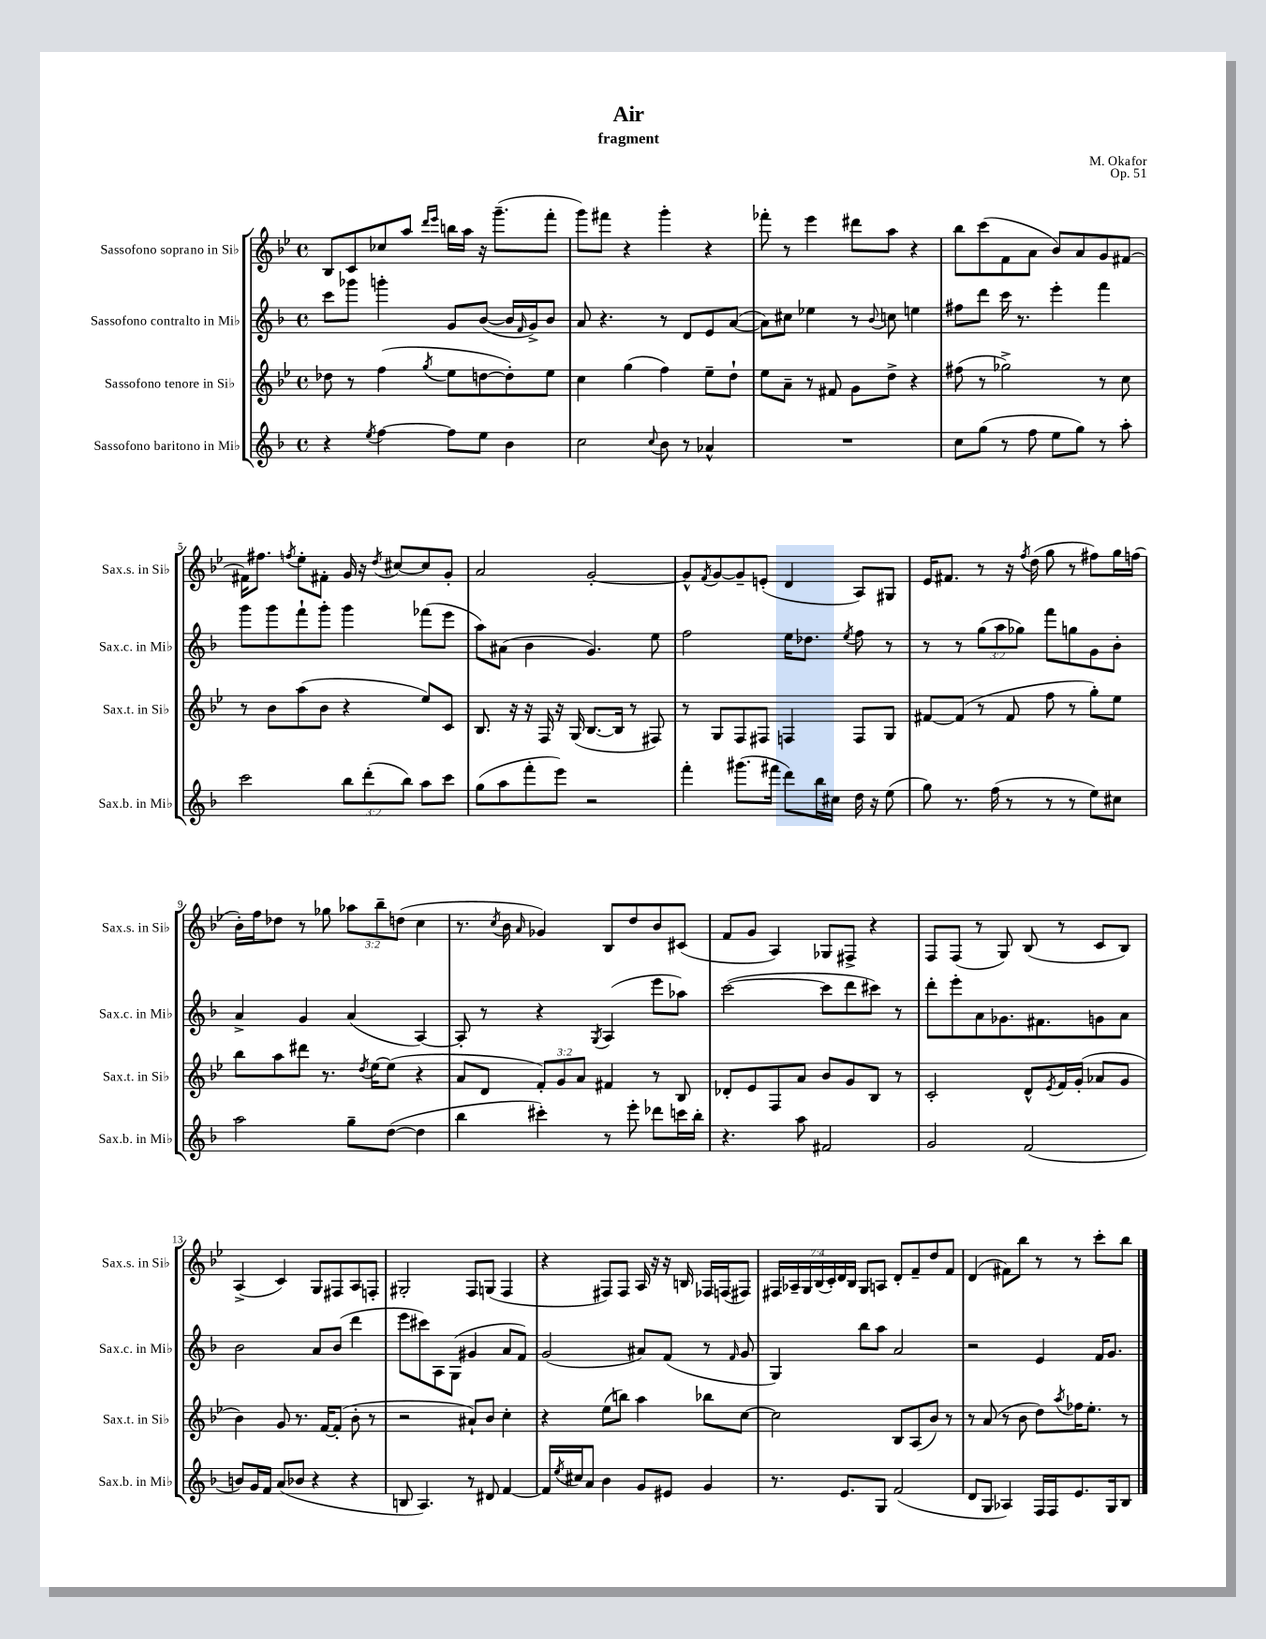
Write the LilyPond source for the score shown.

\header { title = "Air" composer = "M. Okafor" subtitle = "fragment" opus = "Op. 51" }
<<
\new StaffGroup <<
\new Staff = "s0" \with { instrumentName = "Sassofono soprano in Sib" shortInstrumentName = "Sax.s. in Sib" } {
    \clef treble \key bes \major \defaultTimeSignature \time 4/4 \override Staff.TupletNumber.text = #tuplet-number::calc-fraction-text
    bes8 c'8 ces''8 a''8 \grace { d'''16 ees'''16 } b''16 a''16 r16 g'''8.--( f'''8-. |
    g'''8) fis'''8 r4 g'''4-. r4 |
    fes'''8-. r8 ees'''4 dis'''8 a''8 r4 |
    bes''8 c'''8( f'8 a'8 bes'8) a'8 g'8 fis'8~ |
    fis'16 fis''8. \acciaccatura { f''8 } ees''8-. fis'8-. g'16 r16 \acciaccatura { d''8 } cis''8~ cis''8 g'8-. |
    a'2 g'2~-. |
    g'8-^ \acciaccatura { f'8 } g'8~ g'8-- e'8-.( d'4 a8) gis8 |
    ees'16 fis'8. r8 r16 \acciaccatura { f''8 } d''16( g''8 r8 fis''8) g''16 f''16( |
    bes'16-.) f''16 des''8 r8 ges''8 \tuplet 3/2 { aes''8 bes''8-- d''8( } c''4 |
    r8. \acciaccatura { c''8 } bes'16 \grace { a'16 } ges'4) bes8 d''8 bes'8 cis'8( |
    f'8 g'8 a4) ges8 fis8-> r4 |
    f8 f8( r8 g8) bes8( r8 c'8 bes8) |
    a4->( c'4) g8 fis8 a8 f8-. |
    gis2-. f8 g8( f4 |
    r4 fis8) fis8 a16 r16 r16 b16 fes16 f16( fis8) |
    \tuplet 7/4 { fis16 aes16-- g16 bes16( c'16-.) d'16 bes16 } g8 a8 d'8-. f'8-- d''8 f'8 |
    d'4( fis'8) bes''8 r8 r8 c'''8-. bes''8 \bar "|." |
}
\new Staff = "s1" \with { instrumentName = "Sassofono contralto in Mib" shortInstrumentName = "Sax.c. in Mib" } {
    \clef treble \key f \major \defaultTimeSignature \time 4/4 \override Staff.TupletNumber.text = #tuplet-number::calc-fraction-text
    c'''8 ges'''8 g'''4-. g'8 bes'8~( bes'16 \grace { f'16 } g'16->) bes'8 |
    a'8 r4. r8 d'8 e'8 a'8~( |
    a'8) cis''8 ees''4 r8 \appoggiatura { bes'8 } c''8 e''4 |
    fis''8 d'''8 c'''16 r8. e'''4-. f'''4 |
    g'''8 g'''8 f'''8-! g'''8-. g'''4 fes'''8( e'''8 |
    a''8) ais'8( bes'4 g'4.) e''8 |
    f''2 e''16 des''8. \acciaccatura { e''8 } f''8 r8 |
    r8 r8 \tuplet 3/2 { g''8( a''8 ges''8) } f'''8 g''8 g'8 bes'8-. |
    a'4-> g'4 a'4( a4~) |
    a8-. r8 r4 \acciaccatura { g8 } a4( e'''8 aes''8) |
    c'''2~( c'''8 d'''8 cis'''8) r8 |
    d'''8-. e'''8-. a'8 ges'8. fis'8. g'8 a'8 |
    bes'2 a'8 bes'8( d'''4 |
    e'''8 cis'''8) a8 g8( gis'4 a'8 f'8) |
    g'2( ais'8) f'8( r8 \grace { f'16 } g'8 |
    g4) bes''8 a''8 a'2 |
    r2 e'4 f'16 g'8. \bar "|." |
}
\new Staff = "s2" \with { instrumentName = "Sassofono tenore in Sib" shortInstrumentName = "Sax.t. in Sib" } {
    \clef treble \key bes \major \defaultTimeSignature \time 4/4 \override Staff.TupletNumber.text = #tuplet-number::calc-fraction-text
    des''8 r8 f''4( \acciaccatura { g''8 } ees''8 d''8~ d''8-.) ees''8 |
    c''4 g''4( f''4) ees''8-- d''8-! |
    ees''8 a'8-- r8 fis'8 g'8 d''8-> r4 |
    fis''8( r8 ges''2->) r8 c''8 |
    r8 bes'8 a''8( bes'8 r4 ees''8) c'8 |
    bes8. r16 r16 f16 r16 g16( bes8.~ bes16 r8 fis8) |
    r8 g8 f8 fis8 f4 f8 g8 |
    fis'8~ fis'8( r8 fis'8 f''8 r8 g''8-.) ees''8 |
    bes''8 a''8 dis'''8 r8. \acciaccatura { d''8 } ees''16~ ees''8( r4 |
    a'8 d'8 \tuplet 3/2 { f'8-.) g'8 a'8 } fis'4 r8 bes8 |
    des'8-. ees'8 f8 a'8 bes'8 g'8 bes8 r8 |
    c'2-. d'8-^ \acciaccatura { ees'8 } f'16 g'16-.( aes'8 g'8 |
    bes'4) g'8 r8. f'16~ f'8-.( bes'8-. r8 |
    r2 ais'8-!) bes'8 c''4-. |
    r4 ees''8( b''8) a''4 bes''8 c''8~ |
    c''2 bes8 a8( bes'8) r8 |
    r8 a'8( r8 bes'8 d''8) \acciaccatura { a''8 } fes''16 ees''8.-. r8 \bar "|." |
}
\new Staff = "s3" \with { instrumentName = "Sassofono baritono in Mib" shortInstrumentName = "Sax.b. in Mib" } {
    \clef treble \key f \major \defaultTimeSignature \time 4/4 \override Staff.TupletNumber.text = #tuplet-number::calc-fraction-text
    r4 \acciaccatura { e''8 } f''4~ f''8 e''8 bes'4 |
    c''2 \appoggiatura { c''8 } bes'8 r8 aes'4-^ |
    R1 |
    c''8 g''8( r8 f''8 e''8 g''8) r8 a''8-. |
    c'''2 \tuplet 3/2 { bes''8 d'''8-.( bes''8) } a''8 c'''8 |
    g''8( a''8 f'''8-. e'''8) r2 |
    f'''4-. gis'''8.( fis'''16 d'''8) bes''16 cis''16 d''16 r16 e''8( |
    g''8) r8. f''16( r8 r8 r8 e''8) cis''8 |
    a''2 g''8-- d''8~( d''4 |
    bes''4 cis'''4-.) r8 e'''8-. des'''8 c'''16 bes''16-. |
    r4. a''8 fis'2 |
    g'2 f'2( |
    b'8) g'16 f'16 a'8( bes'8 r4 r4 |
    b8 a4.) r8 dis'8 f'4~ |
    f'16 \acciaccatura { e''8 } cis''16 a'8 bes'4 g'8 eis'8 g'4 |
    r8. e'8. g8 f'2( |
    d'8 g8 aes4) f16 f16 e'8. g16 bes8 \bar "|." |
}
>>
>>
